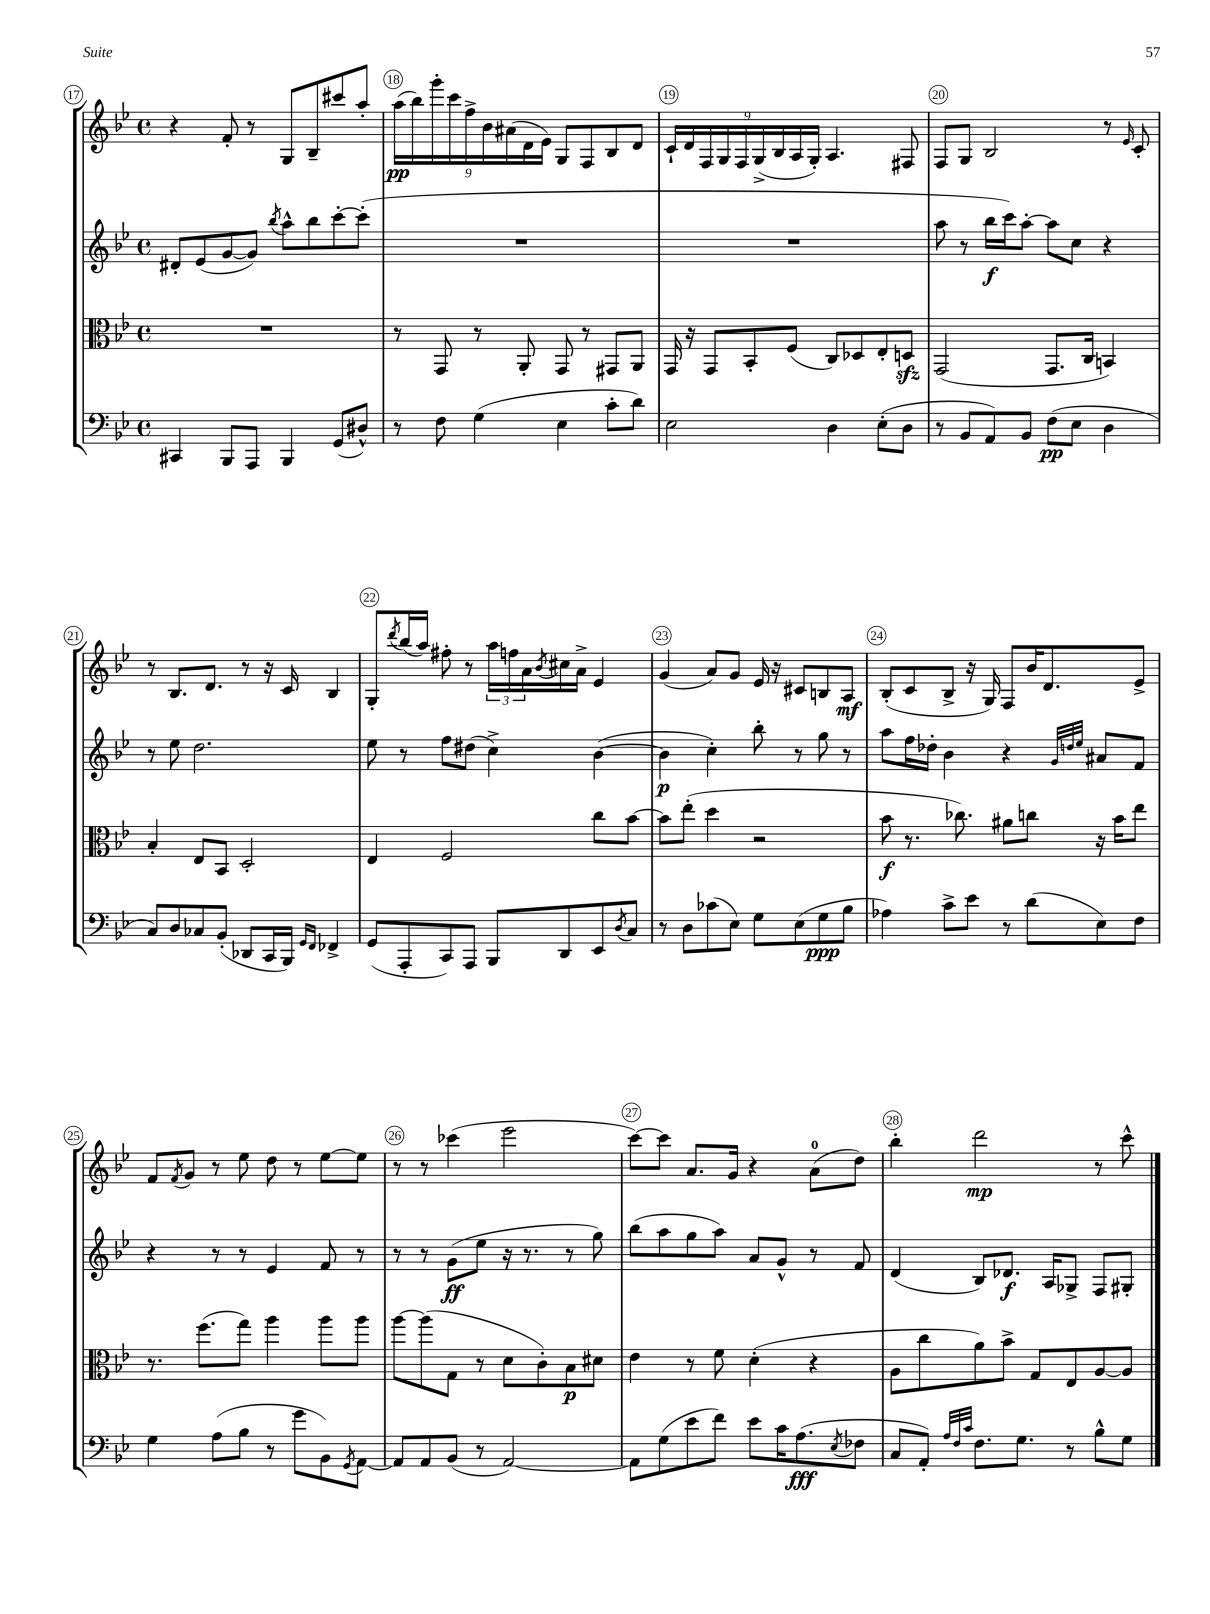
<<
\new StaffGroup <<
\new Staff = "s0" {
    \clef treble \key bes \major \defaultTimeSignature \time 4/4
    r4 f'8-. r8 g8 bes8-- cis'''8 a''8-. |
    \tuplet 9/8 { a''16\pp( bes''16) g'''16-. c'''16 f''16-> bes'16 ais'16( d'16 ees'16) } g8 f8 bes8 d'8 |
    \tuplet 9/8 { c'16-! d'16 f16 g16 f16 g16->( bes16 a16 g16-.) } a4. fis8 |
    f8 g8 bes2 r8 \grace { ees'16 } c'8-. |
    r8 bes8. d'8. r8 r16 c'16 bes4 |
    g8-. \acciaccatura { d'''8 } bes''16( a''16) fis''8-. r8 \tuplet 3/2 { a''16 f''16 a'16 } \acciaccatura { bes'8 } cis''16 a'16-> ees'4 |
    g'4( a'8) g'8 ees'16 r16 cis'8 b8 a8\mf |
    bes8-.( c'8 bes8-> r16 g16) f8 bes'16 d'8. ees'8-> |
    f'8 \acciaccatura { f'8 } g'8 r8 ees''8 d''8 r8 ees''8~ ees''8 |
    r8 r8 ces'''4( ees'''2 |
    c'''8~) c'''8 a'8. g'16 r4 a'8-0( d''8) |
    bes''4-. d'''2\mp r8 c'''8-^ \bar "|." |
}
\new Staff = "s1" {
    \clef treble \key bes \major \defaultTimeSignature \time 4/4
    dis'8-. ees'8( g'8~ g'8) \acciaccatura { bes''8 } a''8-^ bes''8 c'''8~-. c'''8-.( |
    R1 |
    R1 |
    a''8 r8 bes''16\f c'''16) a''8~-. a''8 c''8 r4 |
    r8 ees''8 d''2. |
    ees''8 r8 f''8 dis''8( c''4->) bes'4~( |
    bes'4\p c''4-.) bes''8-. r8 g''8 r8 |
    a''8 f''16 des''16-. bes'4 r4 \grace { g'32 d''32 ees''32 } ais'8 f'8 |
    r4 r8 r8 ees'4 f'8 r8 |
    r8 r8 g'8\ff( ees''8 r16 r8. r8 g''8) |
    bes''8( a''8 g''8 a''8) a'8 g'8-^ r8 f'8 |
    d'4( bes8) des'8.\f a16 ges8-> f8 gis8-. \bar "|." |
}
\new Staff = "s2" {
    \clef alto \key bes \major \defaultTimeSignature \time 4/4
    R1 |
    r8 g,8 r8 a,8-. g,8 r8 gis,8 a,8 |
    g,16 r16 g,8 bes,8-. f8( c8) des8 ees8-. d8\sfz |
    g,2( g,8. c16 b,4) |
    bes4-. ees8 bes,8 d2-. |
    ees4 f2 c''8 bes'8~ |
    bes'8 ees''8-.( d''4 r2 |
    bes'8\f r8. ces''8.) ais'8 c''8 r16 bes'16 ees''8 |
    r8. f''8.( g''8) a''4 a''8 a''8 |
    a''8~ a''8( g8 r8 d'8 c'8-.) bes8\p dis'8 |
    ees'4 r8 f'8 d'4-.( r4 |
    a8 c''8 a'8) bes'8-> g8 ees8 a8~ a8 \bar "|." |
}
\new Staff = "s3" {
    \clef bass \key bes \major \defaultTimeSignature \time 4/4
    cis,4 bes,,8 a,,8 bes,,4 g,8( dis8-^) |
    r8 f8 g4( ees4 c'8-. d'8) |
    ees2 d4 ees8-.( d8 |
    r8 bes,8 a,8) bes,8 f8\pp( ees8 d4 |
    c8) d8 ces8 bes,8-.( des,8 c,16 bes,,16) \grace { g,16 f,16 } fes,4-> |
    g,8( a,,8-. c,8) a,,8 bes,,8 d,8 ees,8 \acciaccatura { d8 } c8 |
    r8 d8 ces'8( ees8) g8 ees8( g8\ppp bes8 |
    aes4) c'8-> ees'8 r8 d'8( ees8) f8 |
    g4 a8( bes8 r8 g'8 bes,8) \acciaccatura { g,8 } a,8~ |
    a,8 a,8 bes,8( r8 a,2~) |
    a,8 g8( ees'8 f'8) ees'8 c'16 a8.\fff( \acciaccatura { ees8 } fes8 |
    c8 a,8-.) \grace { a32 f32 c'32 } f8. g8. r8 bes8-^ g8 \bar "|." |
}
>>
>>
\layout { \context { \Score currentBarNumber = #17 \override BarNumber.break-visibility = ##(#f #t #t) barNumberVisibility = #all-bar-numbers-visible \override BarNumber.stencil = #(make-stencil-circler 0.1 0.3 ly:text-interface::print) } }
